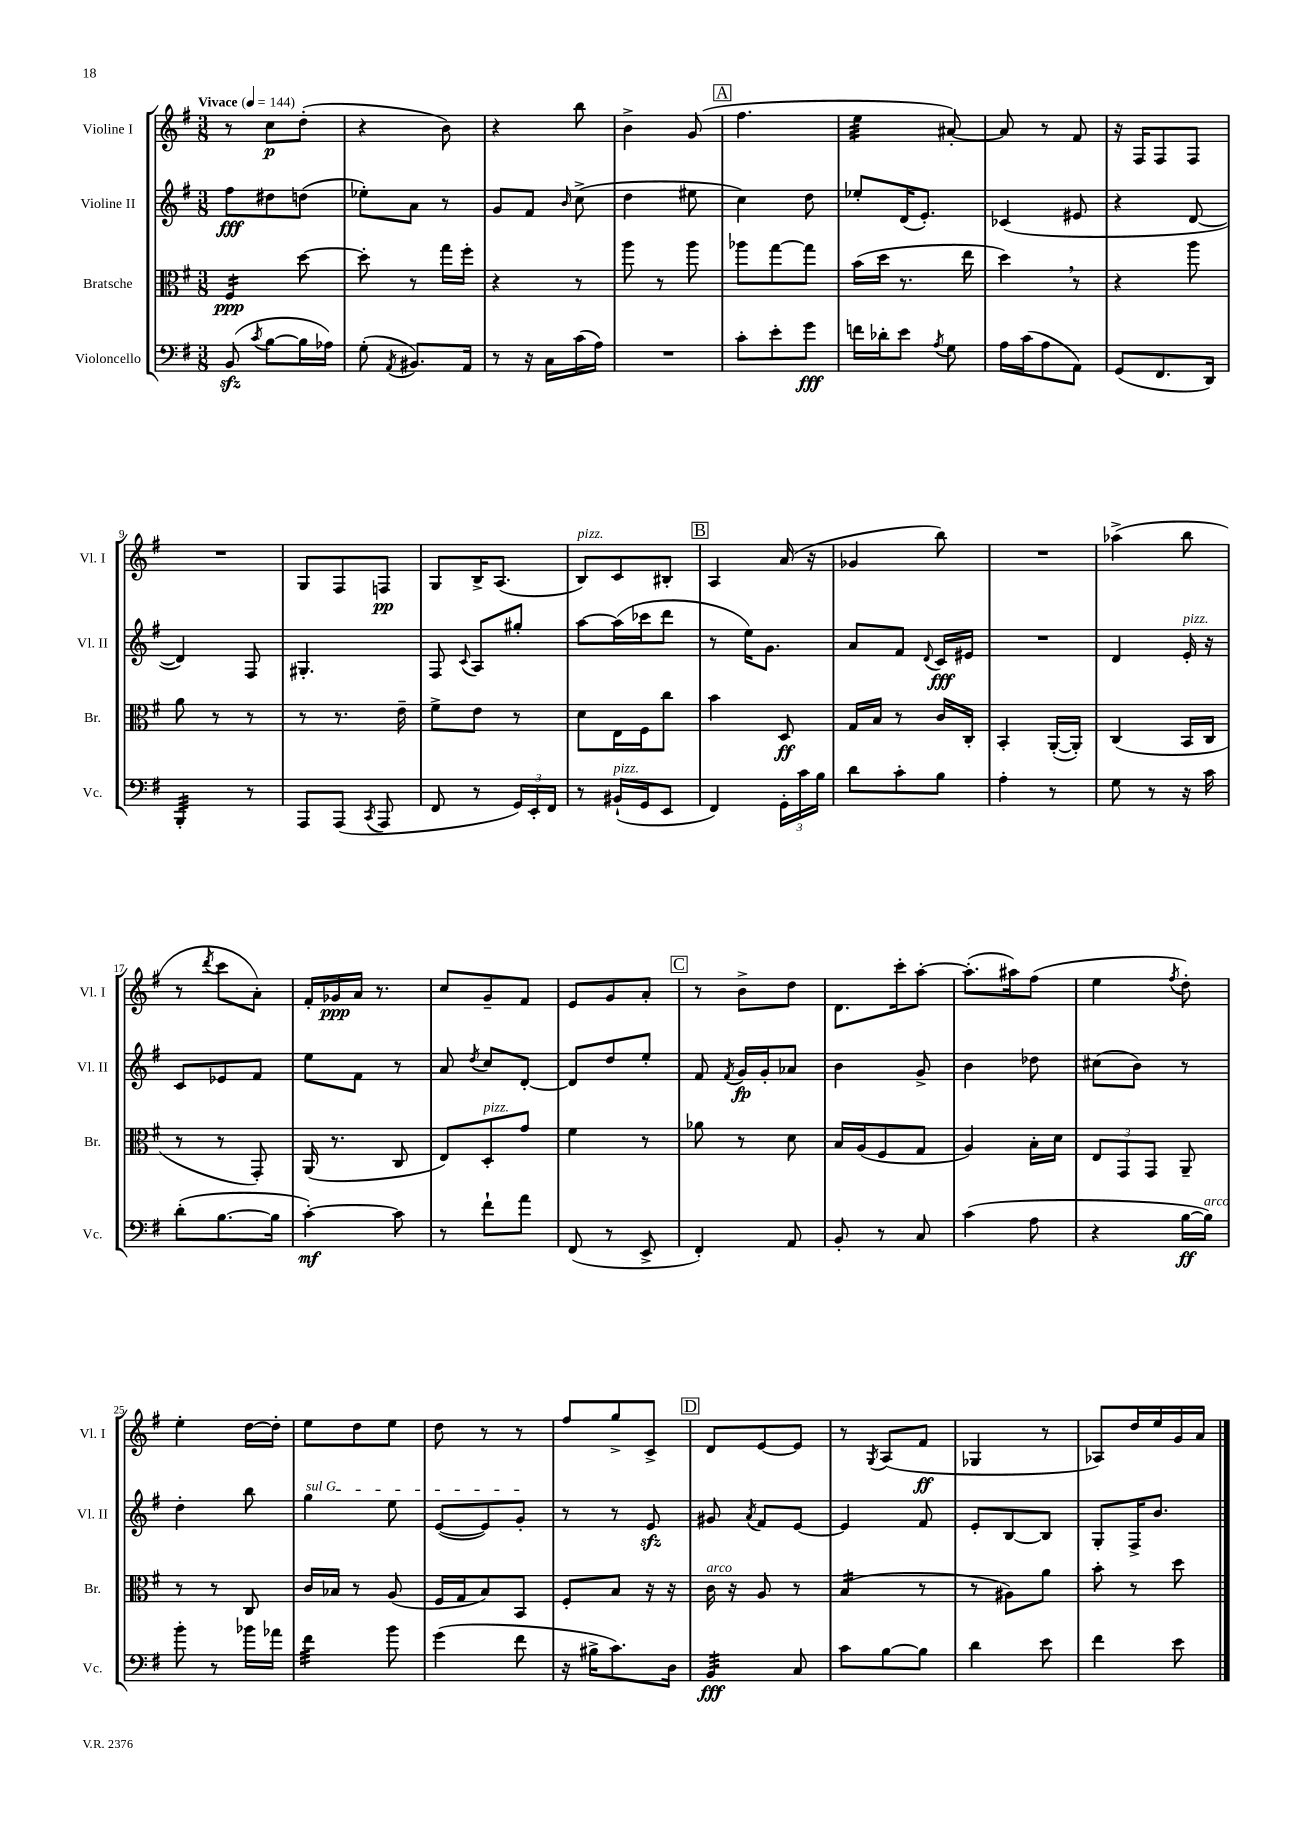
<<
\new StaffGroup <<
\new Staff = "s0" \with { instrumentName = "Violine I" shortInstrumentName = "Vl. I" } {
    \clef treble \key g \major \numericTimeSignature \time 3/8 \tempo "Vivace" 4 = 144
    \autoBeamOff r8 c''8[\p d''8]-.( |
    r4 b'8) |
    r4 b''8 |
    b'4-> g'8( |
    \mark \markup { \box "A" } fis''4. |
    e''4:32 ais'8~-.) |
    ais'8 r8 fis'8 |
    r16 fis16[ fis8 fis8] |
    R4. |
    g8[ fis8 f8]\pp |
    g8[ b16-> a8.]( |
    b8[^\markup { \italic "pizz." }) c'8 bis8]-. |
    \mark \markup { \box "B" } a4 a'16( r16 |
    ges'4 b''8) |
    R4. |
    aes''4->( b''8 |
    r8 \acciaccatura { d'''8 } c'''8[ a'8]-.) |
    fis'16[-. ges'16\ppp a'16] r8. |
    c''8[ g'8-- fis'8] |
    e'8[ g'8 a'8]-. |
    \mark \markup { \box "C" } r8 b'8[-> d''8] |
    d'8.[ c'''16-. a''8]~-. |
    a''8.[-.( ais''16) fis''8]( |
    e''4 \acciaccatura { fis''8 } d''8-.) |
    e''4-. d''16[~ d''16]-. |
    e''8[ d''8 e''8] |
    d''8 r8 r8 |
    fis''8[ g''8-> c'8]-> |
    \mark \markup { \box "D" } d'8[ e'8~ e'8] |
    r8 \acciaccatura { g8 } a8[( fis'8]\ff |
    ges4 r8 |
    aes8[) d''16 e''16 g'16 a'16] \bar "|." |
}
\new Staff = "s1" \with { instrumentName = "Violine II" shortInstrumentName = "Vl. II" } {
    \clef treble \key g \major \numericTimeSignature \time 3/8
    \autoBeamOff fis''8[\fff dis''8 d''8]( |
    ees''8[-.) a'8] r8 |
    g'8[ fis'8] \grace { b'16 } c''8->( |
    d''4 eis''8 |
    \mark \markup { \box "A" } c''4) d''8 |
    ees''8[-. d'16( e'8.]-.) |
    ces'4( eis'8 |
    r4 d'8~ |
    d'4) fis8 |
    gis4.-. |
    fis8 \appoggiatura { c'8 } a8[ gis''8]-. |
    a''8[~ a''16( ces'''16 d'''8] |
    \mark \markup { \box "B" } r8 e''16[) g'8.] |
    a'8[ fis'8] \appoggiatura { d'8 } c'16[\fff eis'16] |
    R4. |
    d'4 e'16-.^\markup { \italic "pizz." } r16 |
    c'8[ ees'8 fis'8] |
    e''8[ fis'8] r8 |
    a'8 \acciaccatura { d''8 } c''8[ d'8]~-. |
    d'8[ d''8 e''8]-. |
    \mark \markup { \box "C" } fis'8 \acciaccatura { fis'8 } g'16[\fp g'16-. aes'8] |
    b'4 g'8-> |
    b'4 des''8 |
    cis''8[( b'8]) r8 |
    d''4-. b''8 |
    \once \override TextSpanner.bound-details.left.text = \markup { \italic "sul G" } g''4\startTextSpan e''8 |
    e'8[~( e'8) g'8]-.\stopTextSpan |
    r8 r8 e'8\sfz |
    \mark \markup { \box "D" } gis'8 \acciaccatura { a'8 } fis'8[ e'8]~ |
    e'4 fis'8 |
    e'8[-. b8~ b8] |
    g8[-. fis16-> b'8.] \bar "|." |
}
\new Staff = "s2" \with { instrumentName = "Bratsche" shortInstrumentName = "Br." } {
    \clef alto \key g \major \numericTimeSignature \time 3/8
    \autoBeamOff fis4:16\ppp d''8~ |
    d''8-. r8 g''16[ fis''16]-. |
    r4 r8 |
    a''8 r8 a''8 |
    \mark \markup { \box "A" } aes''8[ g''8~ g''8] |
    b'16[( d''16] r8. e''16 |
    d''4) \breathe r8 |
    r4 a''8 |
    a'8 r8 r8 |
    r8 r8. e'16-- |
    fis'8[-> e'8] r8 |
    d'8[ e16 fis16 c''8] |
    \mark \markup { \box "B" } b'4 d8\ff |
    g16[ b16] r8 c'16[ c16]-. |
    b,4-. a,16[~-.( a,16]-.) |
    c4( b,16[ c16] |
    r8 r8 g,8-.) |
    a,16( r8. c8 |
    e8[) d8-.^\markup { \italic "pizz." } g'8] |
    fis'4 r8 |
    \mark \markup { \box "C" } aes'8 r8 d'8 |
    b16[ a16( fis8 g8] |
    a4) b16[-. d'16] |
    \tuplet 3/2 { e8[ g,8 g,8] } a,8-- |
    r8 r8 c8 |
    c'16[ bes16] r8 a8( |
    fis16[ g16 b8) b,8] |
    fis8[-. b8] r16 r16 |
    \mark \markup { \box "D" } c'16^\markup { \italic "arco" } r16 a8 r8 |
    b4:16( r8 |
    r8 ais8[) a'8] |
    b'8-. r8 d''8 \bar "|." |
}
\new Staff = "s3" \with { instrumentName = "Violoncello" shortInstrumentName = "Vc." } {
    \clef bass \key g \major \numericTimeSignature \time 3/8
    \autoBeamOff b,8\sfz( \acciaccatura { c'8 } b8[~ b16 aes16]) |
    g8-.( \acciaccatura { a,8 } bis,8.[) a,16] |
    r8 r16 c16[ c'16( a16]) |
    R4. |
    \mark \markup { \box "A" } c'8[-. e'8-. g'8]\fff |
    f'16[ des'16-. e'8] \acciaccatura { a8 } g8 |
    a16[ c'16( a8 a,8]) |
    g,8[( fis,8. d,16]) |
    b,,4:32-. r8 |
    a,,8[ a,,8]( \acciaccatura { c,8 } a,,8 |
    fis,8 r8 \tuplet 3/2 { g,16[) e,16-. fis,16] } |
    r8 bis,16[-!^\markup { \italic "pizz." }( g,16 e,8] |
    \mark \markup { \box "B" } fis,4) \tuplet 3/2 { g,16[-. c'16 b16] } |
    d'8[ c'8-. b8] |
    a4-. r8 |
    g8 r8 r16 c'16 |
    d'8[-.( b8.~ b16] |
    c'4~-.\mf) c'8 |
    r8 fis'8[-! a'8] |
    fis,8( r8 e,8-> |
    \mark \markup { \box "C" } fis,4-.) a,8 |
    b,8-. r8 c8 |
    c'4( a8 |
    r4 b16[~\ff b16]^\markup { \italic "arco" }) |
    b'8-. r8 bes'16[ aes'16] |
    fis'4:32 b'8 |
    g'4( fis'8 |
    r16 bis16[-> c'8.) d16] |
    \mark \markup { \box "D" } b,4:32\fff c8 |
    c'8[ b8~ b8] |
    d'4 e'8 |
    fis'4 e'8 \bar "|." |
}
>>
>>
